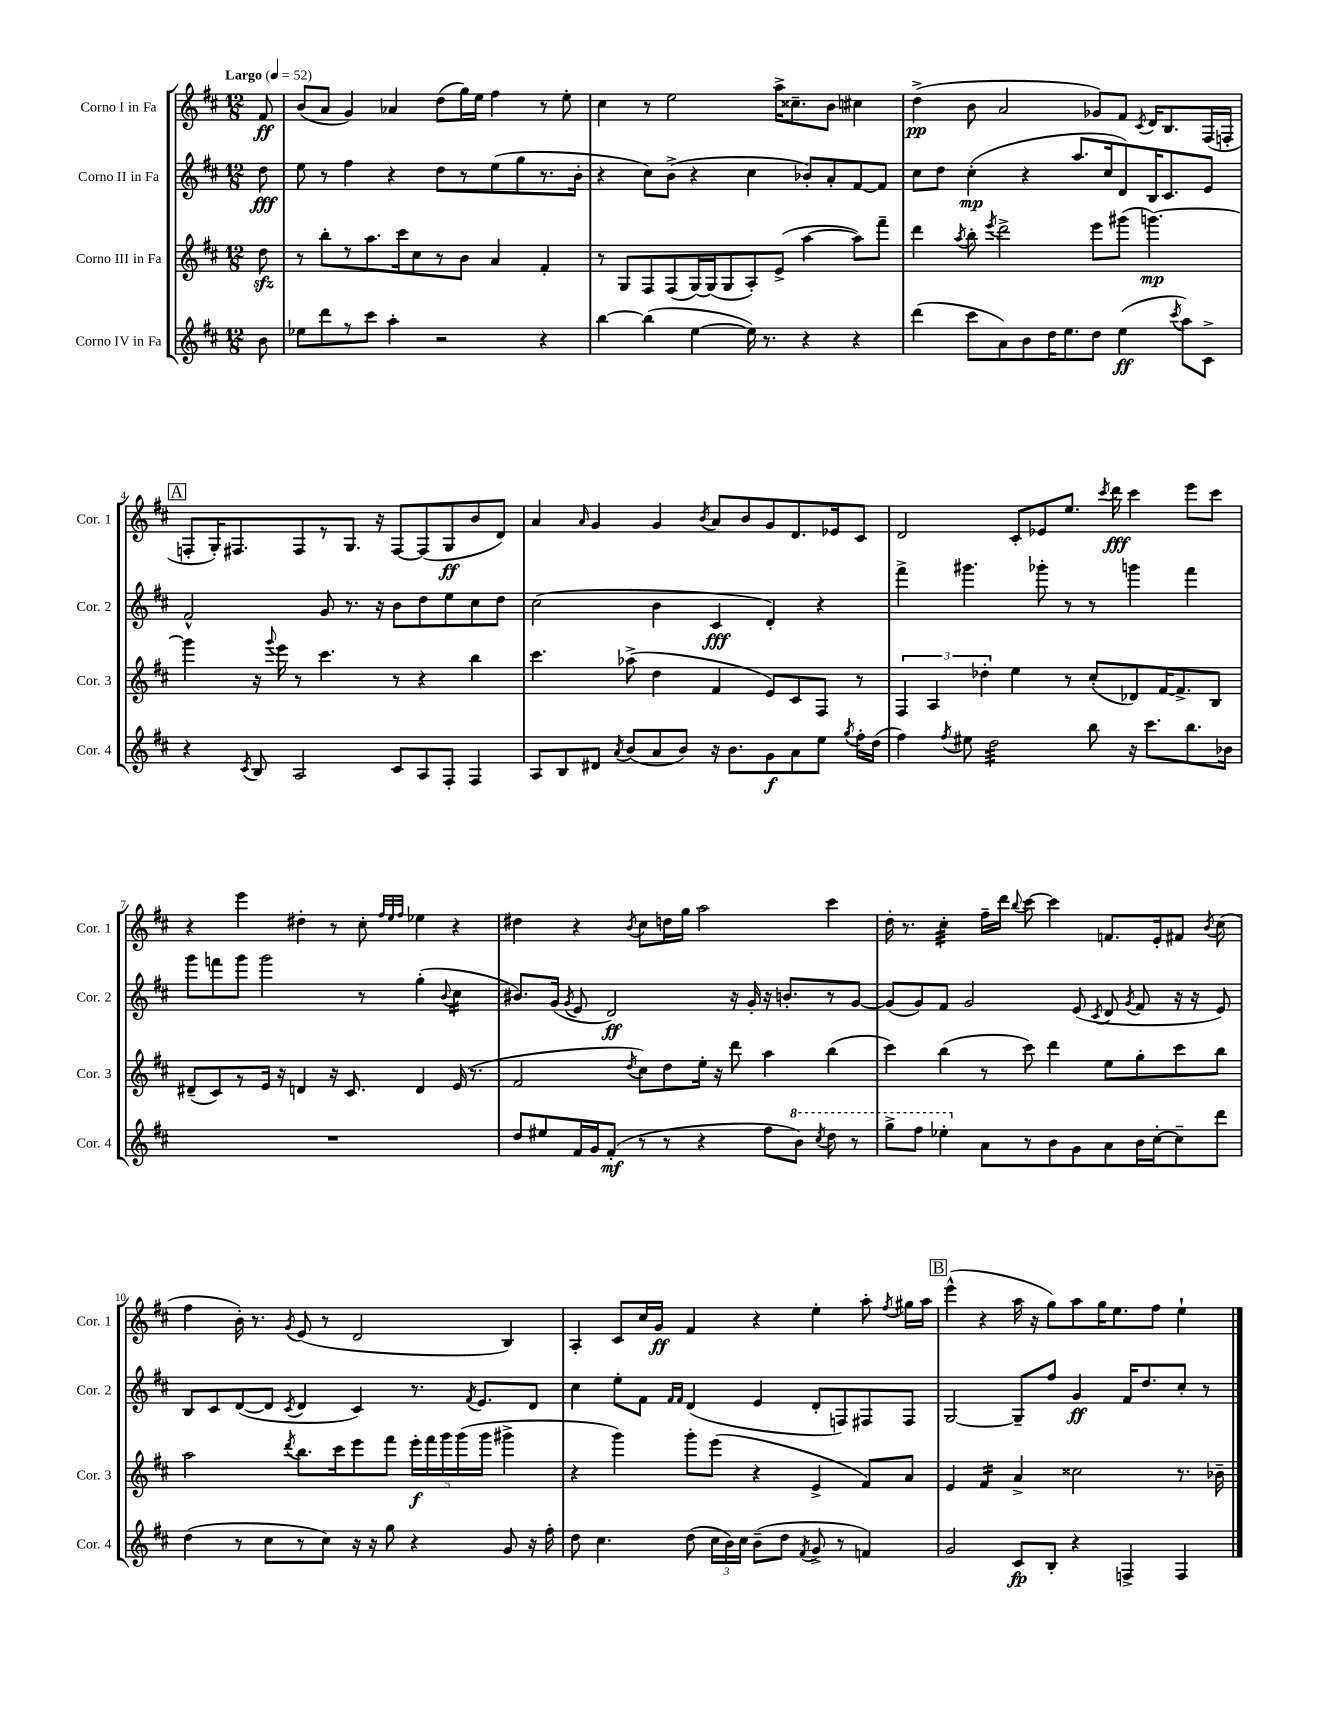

**kern	**kern	**kern	**kern
*staff4	*staff3	*staff2	*staff1
*clefG2	*clefG2	*clefG2	*clefG2
*k[f#c#]	*k[f#c#]	*k[f#c#]	*k[f#c#]
*M12/8	*M12/8	*M12/8	*M12/8
*MM52	*MM52	*MM52	*MM52
8b\	8dd\	8dd\	8f#/
=	=	=	=
8ee-\L	8r	8ee\	(8b/L
8ddd\	8bb'\L	8r	8a/J
8r	8r	4ff#\	4g/)
8ccc#\J	8.aa\	.	.
4aa'\	.	4r	4a-/
.	16ccc#\k	.	.
.	8cc#\	.	.
2r	8r	8dd\L	(8dd\L
.	8b\J	8r	16gg\L)
.	.	.	16ee\JJ
.	4a/	(8ee\	4ff#\
.	.	8gg\	.
4r	4f#'/	8.r	8r
.	.	.	8ee'\
.	.	16b'\Jk	.
=	=	=	=
[4bb\	8r	4r	4cc#\
.	8G/L	.	.
(4bb\]	8F#/	8cc#\L)	8r
.	(8F#/	(8b^\J	2ee\
[4ee\	[16G/L)	4r	.
.	(16G/]J	.	.
.	8G/	.	.
16ee\])	8A'/)	4cc#\	.
8.r	.	.	.
.	(8e^/J	.	16aa^\LK
.	.	.	8.cc##~\
4r	[4aa\	8b-'/L)	.
.	.	8a'/	8b\J
4r	8aa\]L)	[8f#/	4cc#\
.	8fff#~\J	8f#/]J	.
=	=	=	=
(4ddd\	4ddd\	8cc#\L	(4dd^\
.	.	8dd\J	.
.	8qaa/	.	.
8ccc#\L	8bb'\	(4cc#'\	8b\
.	8qeee/	.	.
8a\)	2ddd^\	.	2a/
8b\	.	4r	.
16dd\K	.	.	.
8.ee\	.	.	.
.	.	8.aa/L	.
8dd\J	8eee\L	.	8g-/L)
.	.	16cc#/k	.
(4ee\	(8ggg#\J	8d/)	8f#/J
.	.	.	8qc#/
.	[4.ggg\)	16B/K	16d/LK
.	.	8.c#/	8.B/
8qccc#/	.	.	.
8aa\L)	.	.	.
8c#^\J	.	8e/J	(16F#/L
.	.	.	16F'/JJ
=	=	=	=
4r	4ggg\]	2f#^^/	8F'/L
.	.	.	16G'/K)
.	.	.	8.F#/
8qc#/	.	.	.
8B/	16r	.	.
.	8qqggg/	.	.
.	16eee\	.	.
2A/	8r	.	8F#/
.	4.ccc#\	8g/	8r
.	.	8.r	8.G/J
.	.	16r	16r
8c#/L	8r	8b\L	[8F#/L
8A/	4r	8dd\	(8F#/]
8F#'/J	.	8ee\	8G/
4F#/	4bb\	8cc#\	8b/
.	.	8dd\J	8d/J)
=	=	=	=
8A/L	4.ccc#\	(2cc#\	4a/
8B/	.	.	.
.	.	.	16qqa/
8d#/J	.	.	4g/
8qa/	.	.	.
(8b/L	(8aa-^\	.	.
8a/	4dd\	4b\	4g/
8b/J)	.	.	.
.	.	.	8qb/
16r	4f#/	4c#/	8a/L
8.b\L	.	.	.
.	.	.	8b/
8g\	8e/L)	4d'/)	8g/
8a\	8c#/	.	8.d/
8ee\J	8F#/J	4r	.
.	.	.	16e-/k
8qgg/	.	.	.
16ff#'\LL	8r	.	8c#/J
(16dd\JJ	.	.	.
=	=	=	=
4ff#\)	6F#/	4fff#^\	2d/
.	6A/	.	.
8qff#/	.	.	.
8ee#\	.	4.ggg#\	.
.	6dd-'\	.	.
2dd\	.	.	.
.	4ee\	.	8c#'/L
.	.	8ggg-'\	8e-/
.	8r	8r	8.ee/J
8bb\	(8cc#'/L	8r	.
.	.	.	8qccc#/
.	.	.	16ddd\
16r	8d-/)	4ggg\	4ccc#\
8.ccc#\L	.	.	.
.	[16f#/K	.	.
.	8.f#^/]	.	.
8.bb\	.	4fff#\	8eee\L
.	8B/J	.	8ccc#\J
16b-\Jk	.	.	.
=	=	=	=
1.r	(8d#~/L	8ggg\L	4r
.	8c#/)	8fff\	.
.	8r	8ggg\J	4eee\
.	16e/Jk	2ggg\	.
.	16r	.	.
.	4d/	.	4dd#'\
.	16r	.	8r
.	8.c#/	.	.
.	.	8r	8cc#'\
.	.	.	32qqff#/LLL
.	.	.	32qqee/
.	.	.	32qqff#/JJJ
.	4d/	(4gg'\	4ee-\
.	.	8qqb/	.
.	(16e/	4cc#\	4r
.	8.r	.	.
=	=	=	=
8dd/L	2f#/	8.b#/L)	4dd#\
8ee#/	.	.	.
.	.	(16g/Jk	.
.	.	8qg/	.
16f#/L	.	8e/	4r
16g/J	.	.	.
(8f#'/J	.	2d/)	.
.	8qdd/	.	8qb/
8r	8cc#\L)	.	8cc#\L
8r	8dd\	.	16dd\L
.	.	.	16gg\JJ
4r	16ee'\Jk	.	2aa\
.	16r	.	.
.	8ddd\	16r	.
.	.	16g'/	.
8ff#\L	4aa\	16r	.
.	.	8.b'/L	.
8bb\J)	.	.	.
8qccc#/	.	.	.
8ddd\	(4bb\	8r	4ccc#\
8r	.	[8g/J	.
=	=	=	=
8ggg^\L	4ccc#\)	(8g/]L	16dd'\
.	.	.	8.r
8fff#\J	.	8g/)	.
4eee-'\	(4bb\	8f#/J	4cc#'\
.	.	2g/	.
8a\L	8r	.	16ff#~\LL
.	.	.	16ddd\JJ
.	.	.	8qqbb/
8r	8ccc#\)	.	[8ccc#\
8b\	4ddd\	.	4ccc#\]
8g\	.	(8e/	.
.	.	8qc#/	.
8a\	8ee\L	8d/	8.f/L
.	.	8qg/	.
16b\L	8gg'\	8f#/	.
[16cc#'\J	.	.	16e'/k
8cc#~\]	8ccc#\	16r	8f#/J
.	.	16r	.
.	.	.	8qb/
8ddd\J	8bb\J	8e/)	(8cc#\
=	=	=	=
(4dd\	2aa\	8B/L	4ff#\
.	.	8c#/	.
8r	.	([8d/	16b'\)
.	.	.	8.r
8cc#\L	.	8d/]J	.
.	8qddd/	8qc#/	8qg/
8r	8.bb\L	4d/	(8e/
8cc#\J)	.	.	8r
.	16ccc#\k	.	.
16r	8eee\	4c#/)	2d/
16r	.	.	.
8gg\	8fff#\J	.	.
4r	20eee'\LL	8.r	.
.	20fff#\	.	.
.	20ggg\	.	.
.	(20ggg\	.	.
.	.	8qf#/	.
.	.	8.e/L	.
.	20ggg\JJ	.	.
8g/	4ggg#^\	.	4B/)
16r	.	8d/J	.
16ff#'\	.	.	.
=	=	=	=
8dd\	4r	4cc#\	4A'/
4.cc#\	.	.	.
.	4ggg\)	8ee'\L	8c#/L
.	.	8f#\J	16cc#/L
.	.	.	16g/JJ
.	.	16qqf#/LL	.
.	.	16qqf#/JJ	.
(8dd\	8ggg'\L	(4d/	4f#/
24cc#\LL	(8eee\J	.	.
24b\)	.	.	.
24cc#\JJ	.	.	.
(8b~\L	4r	4e/	4r
8dd\J	.	.	.
8qf#/	.	.	.
8g^/	4e^/	8d'/L	4ee'\
8r	.	8F/)	.
4f/)	8f#/L)	8F#/	8aa'\
.	.	.	8qff#/
.	8a/J	8F#/J	16gg#\LL
.	.	.	16aa\JJ
=	=	=	=
2g/	4e/	[2G/	(4eee^^\
.	4f#/	.	4r
8c#/L	4a^/	8G~/]L	16aa\
.	.	.	16r
8B'/J	.	8ff#/J	8gg\L)
4r	2cc##\	4g/	8aa\
.	.	.	16gg\K
.	.	.	8.ee\
4F^/	.	16f#/LK	.
.	.	8.dd/	.
.	.	.	8ff#\J
4F/	8.r	8cc#'/J	4ee`\
.	.	8r	.
.	16b-~\	.	.
==	==	==	==
*-	*-	*-	*-
